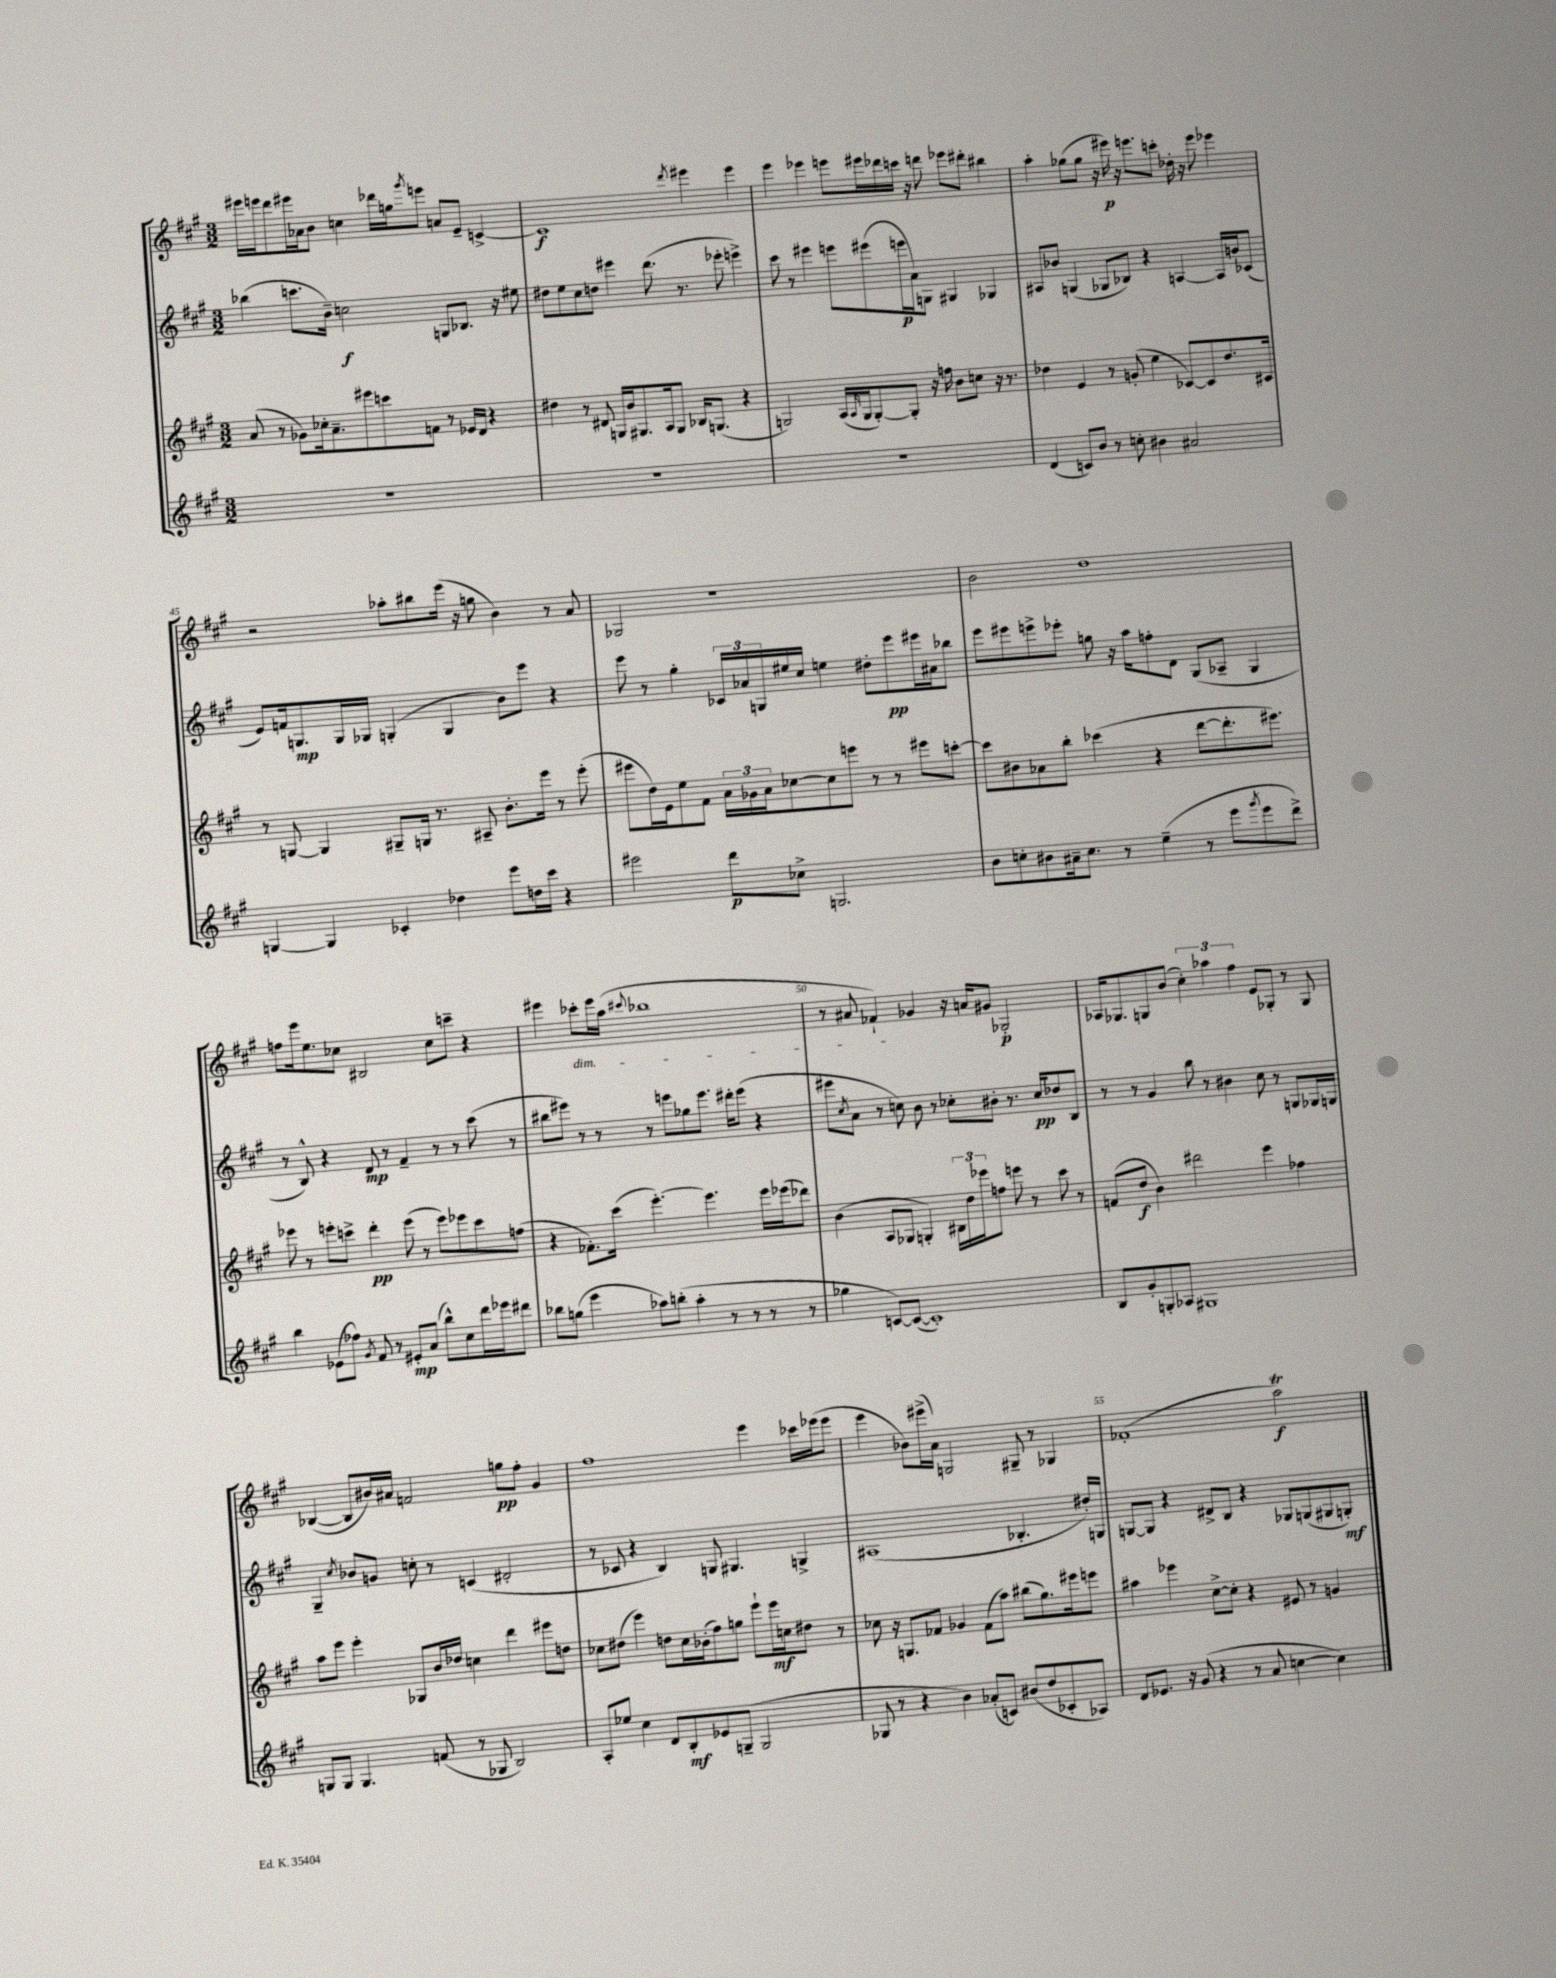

**kern	**dynam	**kern	**dynam	**kern	**dynam	**kern	**dynam
*part4	*part4	*part3	*part3	*part2	*part2	*part1	*part1
*staff4	*staff4	*staff3	*staff3	*staff2	*staff2	*staff1	*staff1
*clefG2	*	*clefG2	*	*clefG2	*	*clefG2	*
*k[f#c#g#]	*	*k[f#c#g#]	*	*k[f#c#g#]	*	*k[f#c#g#]	*
*M3/2	*	*M3/2	*	*M3/2	*	*M3/2	*
=41	=41	=41	=41	=41	=41	=41	=41
1.r	.	(8a/	.	(4bb-X\	.	16eee#X\LL	.
.	.	.	.	.	.	16eeen\J	.
.	.	8r	.	.	.	8ddd\	.
.	.	8g-X\L)	.	8.cccn\L	.	16eee#X\L	.
.	.	.	.	.	.	16a-X\J	.
.	.	16cc-X'\k	.	.	.	8b\J	.
.	.	8.a~\	.	16b~\Jk)	.	.	.
.	.	.	.	2ccn\	f	4ccn\	.
.	.	8eee#X\	.	.	.	.	.
.	.	8cccn\	.	.	.	16ddd-X\LL	.
.	.	.	.	.	.	16ggn\J	.
.	.	.	.	.	.	8qggg#/	.
.	.	8fn\J	.	.	.	8eeen\J	.
.	.	8r	.	8Gn/L	.	8an/L	.
.	.	16e-X/LL	.	8.B-X/J	.	8e~/J	.
.	.	16d/JJ	.	.	.	.	.
.	.	4r	.	.	.	[4cn^/	.
.	.	.	.	16r	.	.	.
.	.	.	.	8ee#X\	.	.	.
=42	=42	=42	=42	=42	=42	=42	=42
1.r	.	4dd#X\	.	8dd#X\L	.	1c]	f
.	.	.	.	8ee\	.	.	.
.	.	8r	.	8cc#\	.	.	.
.	.	8d#X/	.	8ddn\J	.	.	.
.	.	16Gn/LL	.	4eee#X\	.	.	.
.	.	16b/J	.	.	.	.	.
.	.	8.G#X/	.	.	.	.	.
.	.	.	.	(8.ddd\	.	.	.
.	.	16A/k	.	.	.	.	.
.	.	8G#/J	.	.	.	.	.
.	.	.	.	8.r	.	.	.
.	.	.	.	.	.	8qddd/	.
.	.	16B-X/KL	.	.	.	4eee#X\	.
.	.	(8.Gn/J	.	.	.	.	.
.	.	.	.	8eee-X'\	.	.	.
.	.	4r	.	4eeen^\)	.	4eee#\	.
=43	=43	=43	=43	=43	=43	=43	=43
1.r	.	2Gn/)	.	8ccc#\	.	4eee\	.
.	.	.	.	8r	.	.	.
.	.	.	.	4eee#X\	.	4eee-X\	.
.	.	(16A/LL	.	8eeen\L	.	8eeen\L	.
.	.	16qqA/	.	.	.	.	.
.	.	16G/J	.	.	.	.	.
.	.	[8G'/)	.	(8eee#X\	.	16eee#X\L	.
.	.	.	.	.	.	16ddd-X\	.
.	.	8G'/J]	.	16eeen\L	p	16cccn\JJ	.
.	.	.	.	16a\J)	.	16r	.
.	.	16r	.	8Gn\J	.	8dddn\	.
.	.	16ffn\	.	.	.	.	.
.	.	8b\L	.	4G#X/	.	8eee-X\L	.
.	.	8ccn\J	.	.	.	8ddd#X'\J	.
.	.	16r	.	4G-X/	.	4bb#X\	.
.	.	8.r	.	.	.	.	.
=44	=44	=44	=44	=44	=44	=44	=44
(4d/	.	4dd-X\	.	8A#X/L	.	4aa'\	.
.	.	.	.	8b-X/J	.	.	.
8cn/L)	.	4e/	.	(4Gn/	.	(8gg-X\L	.
8b/J	.	.	.	.	.	8gg-\J	.
8r	.	8r	.	8G-X/L	.	16r	.
.	.	.	.	.	.	16eee#X\)	p
8ccn'\	.	(8gn'/	.	8B-X/J)	.	16r	.
.	.	.	.	.	.	8.eeen\L	.
4b#X\	.	4ee\	.	4r	.	.	.
.	.	.	.	.	.	8cccn'\J	.
2a#X/	.	[8c-X/L)	.	[4An/	.	16dd-X'\	.
.	.	.	.	.	.	16r	.
.	.	8c-/]	.	.	.	8eee\	.
.	.	8.dd-/	.	16A/LL]	.	4eee-X\	.
.	.	.	.	16bn/J	.	.	.
.	.	.	.	(8c-X/J	.	.	.
.	.	16c#X/Jk	.	.	.	.	.
!!LO:LB:g=z
=45	=45	=45	=45	=45	=45	=45	=45
[4Gn/	.	8r	.	8e/L)	.	2r	.
.	.	[8Gn/	.	16fn/k	.	.	.
.	.	.	.	8.Gn/	mp	.	.
4G/]	.	4G/]	.	.	.	.	.
.	.	.	.	16G/L	.	.	.
.	.	.	.	16G-X/JJ	.	.	.
4c-X'/	.	8G#X~/L	.	(4Gn'/	.	8aa-X'\L	.
.	.	16Gn/Jk	.	.	.	8bb#X\	.
.	.	8.r	.	.	.	.	.
4dd-X\	.	.	.	4G/	.	(16eee\Jk	.
.	.	.	.	.	.	16r	.
.	.	8A#X~/	.	.	.	8ggn\	.
8eee\L	.	8.b'\L	.	8b\L)	.	4b\)	.
16ddn\L	.	.	.	8eee\J	.	.	.
16ccc#\JJ	.	16eee\Jk	.	.	.	.	.
4r	.	8r	.	4r	.	8r	.
.	.	(8eee'\	.	.	.	8a/	.
=46	=46	=46	=46	=46	=46	=46	=46
2eee#X\	.	8eee#X\L	.	8eee\	.	2G-X/	.
.	.	16dd\L)	.	8r	.	.	.
.	.	16e\J	.	.	.	.	.
.	.	8ee\	.	4gg#'\	.	.	.
.	.	8f#\J	.	.	.	.	.
8ddd\L	p	24a\LL	.	24c-X/LL	.	1r	.
.	.	24g-X\	.	24a-X/	.	.	.
.	.	24a\J	.	24Gn/	.	.	.
8cc-X^\J	.	[8cc-X\	.	16ee#X/	.	.	.
.	.	.	.	16cc#/JJ	.	.	.
2.Gn/	.	8cc-\]	.	4een\	.	.	.
.	.	8eeen\J	.	.	.	.	.
.	.	8r	.	8dd#X'\L	.	.	.
.	.	8r	.	8eee\	pp	.	.
.	.	8eee#X\L	.	16eee#X\L	.	.	.
.	.	.	.	16a#X\J	.	.	.
.	.	[8cccn'\J	.	8bb-X\J	.	.	.
=47	=47	=47	=47	=47	=47	=47	=47
8b\L	.	8ccc\L]	.	8eee\L	.	2b\	.
8ccn'\	.	8b#X\	.	8eee#X\	.	.	.
8b#X\	.	8a-X\	.	8eeen^\	.	.	.
16a#X~\k	.	8bb'\J	.	8eee-X'\J	.	.	.
8.cc\J	.	.	.	.	.	.	.
.	.	(4ccc-X\	.	8ggn\	.	1dd	.
8r	.	.	.	16r	.	.	.
.	.	.	.	16aa\KL	.	.	.
(4ee~\	.	4r	.	8ffn'\	.	.	.
.	.	.	.	8d\J	.	.	.
8r	.	[8ddd\L	.	(8G#/L	.	.	.
8eee\L	.	8.ddd'\]	.	8A-X~/J	.	.	.
8qggg#/	.	.	.	.	.	.	.
8eee\	.	.	.	4G#/	.	.	.
.	.	8.eee#X\J)	.	.	.	.	.
8ddd^\J)	.	.	.	.	.	.	.
!!LO:LB:g=z
=48	=48	=48	=48	=48	=48	=48	=48
4bb\	.	8eee-X\	.	8r	.	8ffn\L	.
.	.	8r	.	8B^^/)	.	16eee\k	.
.	.	.	.	.	.	8.ee\	.
(8e-X\L	.	8eeen'\L	.	4r	.	.	.
8ff-X\J)	.	8cccn^\J	.	.	.	8cc-X\J	.
8qg#/	.	.	.	.	.	.	.
8f#/	.	4ddd'\	pp	8d/	mp	2B#X/	.
8r	.	.	.	8r	.	.	.
8e#X'/L	mp	(8eee\	.	4f#~/	.	.	.
(8a/J	.	8r	.	.	.	.	.
8bb^^\L)	.	8eee\L)	.	8r	.	8cc-\L	.
8cc#\	.	8eee-X\	.	8r	.	8cccn~\J	.
16ddd\L	.	8ccc\	.	(8ccc#\	.	4r	.
16eee-X\J	.	.	.	.	.	.	.
8ddd#X\J	.	(8ffn\J	.	8r	.	.	.
=49	=49	=49	=49	=49	=49	=49	=49
8bb-X\L	.	4r	.	8bb#X\L	.	4eee#X\	.
(8ggn\J	.	.	.	8eee#X\J)	.	.	.
!	!	!	!	!	!	!LO:TX:b:i:t=dim.	!
4eee\	.	8.f-X'\L)	.	8r	.	8ccc-X'\L	.
.	.	.	.	8r	.	16eee#\L	.
.	.	(16ccc#\Jk	.	.	.	(16aa\JJ	.
.	.	.	.	.	.	8qqccc#X/	.
8aa-X\L)	.	[4.eee'\)	.	8r	.	1bb-X	.
(8bbn'\J	.	.	.	8eeen\L	.	.	.
4aa-'\	.	.	.	8gg-X\	.	.	.
.	.	4.eee\]	.	8.eee\J	.	.	.
8r	.	.	.	.	.	.	.
.	.	.	.	16ddd#X'\KL	.	.	.
8r	.	.	.	(8eee\J	.	.	.
8r	.	16eee\LL	.	4r	.	.	.
.	.	(16eee-X\J	.	.	.	.	.
8r	.	8ddd-X\J)	.	.	.	.	.
=50	=50	=50	=50	=50	=50	=50	=50
4gg-X\	.	(4b\	.	8eee#X\L	.	8r	.
.	.	.	.	8qcc#/	.	.	.
.	.	.	.	8a\J	.	8a#X/	.
[8cn/L)	.	8A/L	.	8r	.	4f-X`/)	.
(8c/J_	.	8G-X/J	.	8ccn\)	.	.	.
1c'])	.	4Gn'/)	.	8b\	.	4g-X/	.
.	.	.	.	8r	.	.	.
.	.	24B#X\LL	.	8cc-X'\L	.	16r	.
.	.	24dd\	.	.	.	.	.
.	.	.	.	.	.	16an/KL	.
.	.	24eee-X\J	.	.	.	.	.
.	.	8ffn\J	.	8b#X'\J	.	8g#X/J	.
.	.	8eeen\	.	8.r	.	2G-X'/	p
.	.	8r	.	.	.	.	.
.	.	.	.	16cc-/KL	pp	.	.
.	.	8ccc#\	.	8dd-X/	.	.	.
.	.	8r	.	8B/J	.	.	.
=51	=51	=51	=51	=51	=51	=51	=51
8B/L	.	(8fn/L	.	8r	.	16A-X/KL	.
.	.	.	.	.	.	8.G-X/	.
8g#'/	.	8dd/J	f	8r	.	.	.
8Gn'/	.	4b\)	.	4g#/	.	8Gn/	.
8A-X/J	.	.	.	.	.	(8b/J	.
1G#X	.	2ddd#X\	.	8bb\	.	6cc#'\)	.
.	.	.	.	8r	.	.	.
.	.	.	.	.	.	6aa-X\	.
.	.	.	.	4b#X\	.	.	.
.	.	.	.	.	.	6ff#\	.
.	.	4eee\	.	8cc#\	.	8e/L	.
.	.	.	.	8r	.	8G-X'/J	.
.	.	4ff-X\	.	8Gn/L	.	8r	.
.	.	.	.	16G-X/L	.	8G-/	.
.	.	.	.	16Gn/JJ	.	.	.
!!LO:LB:g=z
=52	=52	=52	=52	=52	=52	=52	=52
8Gn/L	.	8aa\L	.	4G#~/	.	([4B-X/	.
8G/J	.	8eee\J	.	.	.	.	.
.	.	.	.	8qcc#/	.	.	.
4.G/	.	4eee'\	.	8b-X/L	.	8B-/L]	.
.	.	.	.	8gn/J	.	16b#X/L)	.
.	.	.	.	.	.	16a#X/JJ	.
.	.	8G-X/L	.	8ccn'\	.	2fn/	.
(8fn/	.	16b/L	.	8r	.	.	.
.	.	16dd-X/JJ	.	.	.	.	.
8r	.	4ccn\	.	(4cn/	.	.	.
8G-X/	.	.	.	.	.	.	.
2B/)	.	4ddd\	.	2d#X'/	.	8ggn\L	pp
.	.	.	.	.	.	8ff#'\J	.
.	.	8eee#X\L	.	.	.	4g#/	.
.	.	8ddn\J	.	.	.	.	.
=53	=53	=53	=53	=53	=53	=53	=53
8A'/L	.	8cc-X\L	.	8r	.	1ff#	.
8ee-X/J	.	(8dd#X\J	.	8c-X/	.	.	.
4cc#\	.	4eee\)	.	4r	.	.	.
8d/L	.	8ddn\L	.	4B/)	.	.	.
8B'/	mf	16cc-\L	.	.	.	.	.
.	.	(16b-X'\J	.	.	.	.	.
8e-X/	.	8ff#\)	.	8Gn/	.	.	.
(8Gn~/J	.	8ggn\J	.	4.G#X/	.	.	.
2G/	.	8eee`\L	.	.	.	4eee\	.
.	.	16eee\L	mf	.	.	.	.
.	.	16ccn\J	.	.	.	.	.
.	.	8dd#X\J	.	4Gn^/	.	16ccc-X\LL	.
.	.	.	.	.	.	(16eee-X\J	.
.	.	8r	.	.	.	8eee-\J	.
=54	=54	=54	=54	=54	=54	=54	=54
8G-X/	.	8cc-X\	.	(1A#X	.	4eee\	.
8r	.	16r	.	.	.	.	.
.	.	8.Gn/L	.	.	.	.	.
4r	.	.	.	.	.	8b-X\L)	.
.	.	8f-X/J	.	.	.	(16eee#X^\L	.
.	.	.	.	.	.	16a\JJ)	.
4b\)	.	4g-X/	.	.	.	2Gn/	.
(8a-X'/L	.	(8f-\L	.	.	.	.	.
8cn/J)	.	8aa\J)	.	.	.	.	.
(8b#X/L	.	(8bb#X\L	.	4.B-X'/	.	8G#X~/	.
8dd/	.	8.gg#\)	.	.	.	8r	.
8c-X'/	.	.	.	.	.	4G-X/	.
.	.	16eee#X\k	.	.	.	.	.
8A-X/J)	.	8eeen\J	.	16dd#X'/LL)	.	.	.
.	.	.	.	16Gn/JJ	.	.	.
=55	=55	=55	=55	=55	=55	=55	=55
8d/L	.	4aa#X\	.	[8Gn/L	.	(1f-X'	.
8.e-X/J	.	.	.	8G/J]	.	.	.
.	.	4eee-X\	.	4r	.	.	.
16r	.	.	.	.	.	.	.
(8g#/	.	.	.	.	.	.	.
4r	.	[8cc#^\L	.	8d#X^/L	.	.	.
.	.	8cc#'\J]	.	8B/J	.	.	.
8r	.	4r	.	4r	.	.	.
8a/	.	.	.	.	.	.	.
[4ccn\	.	8e#X/	.	8G-X/L	.	2aaT\)	f
.	.	8r	.	(8Gn/	.	.	.
4cc\])	.	4gn/	.	8G#X/	.	.	.
.	.	.	.	8Gn'/J)	mf	.	.
==	==	==	==	==	==	==	==
*-	*-	*-	*-	*-	*-	*-	*-
